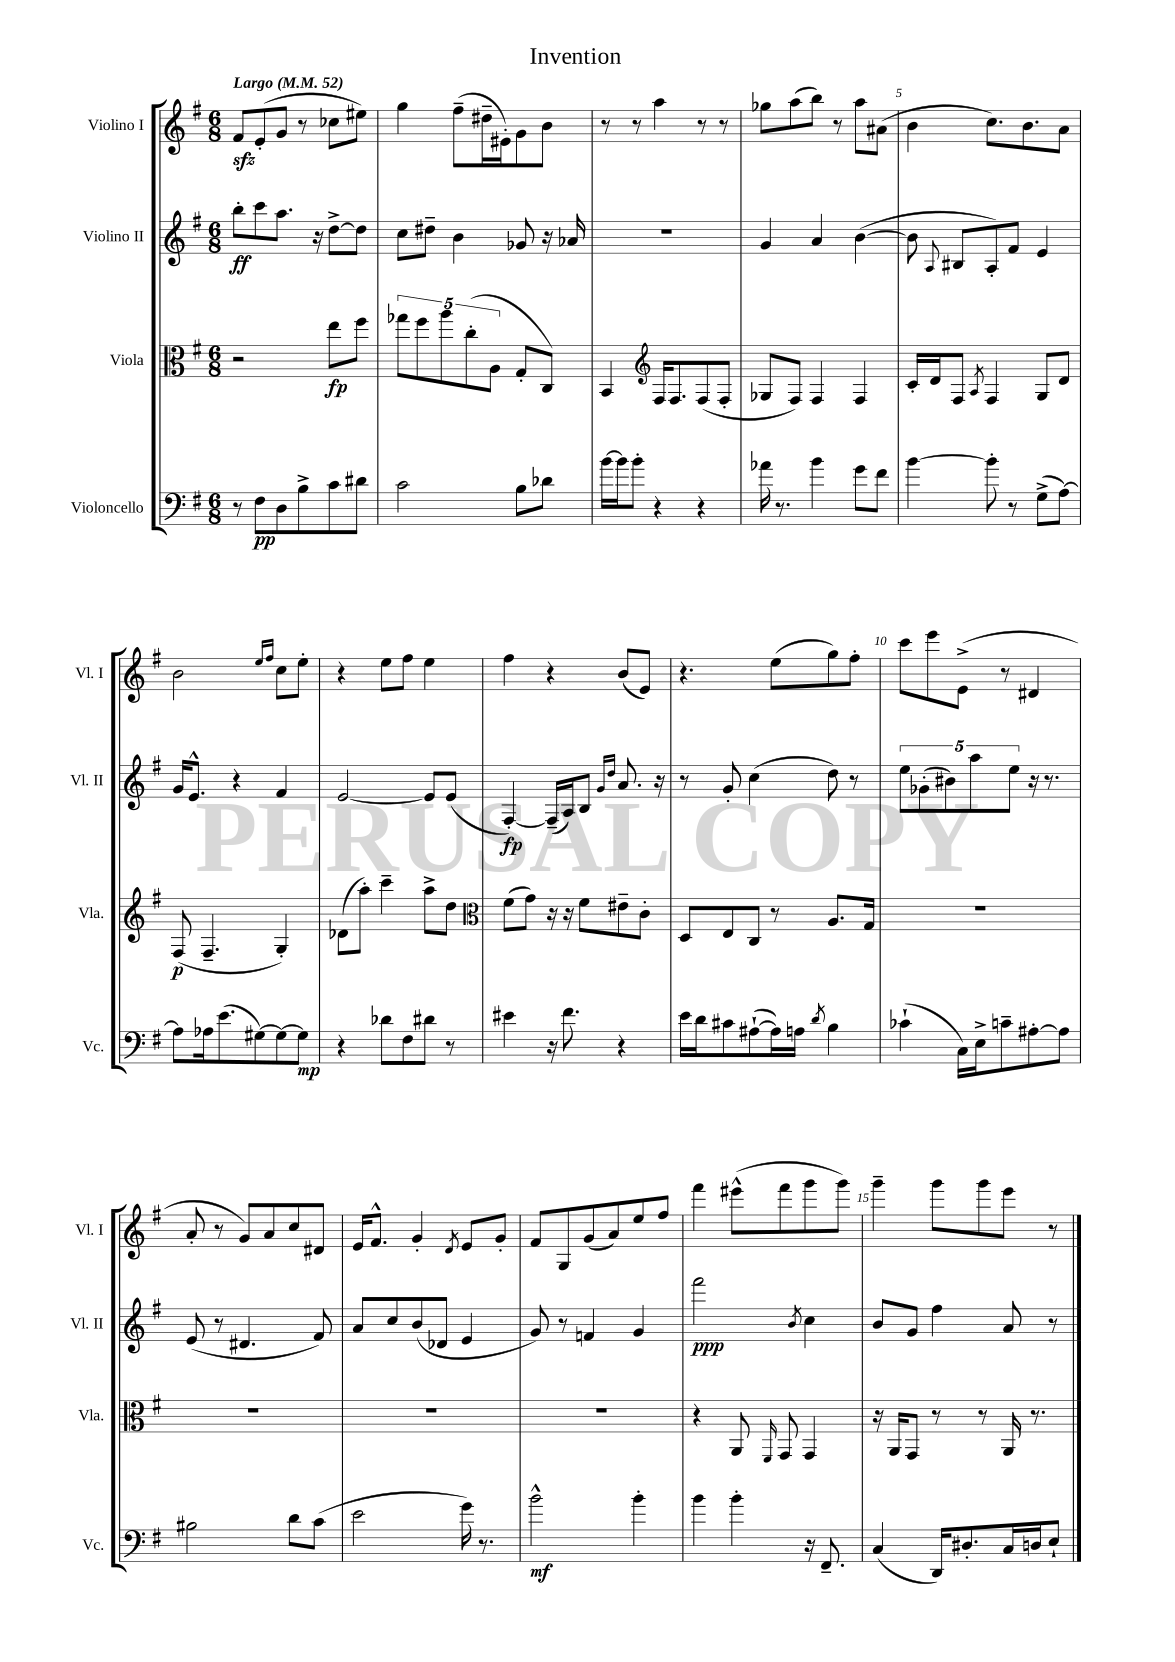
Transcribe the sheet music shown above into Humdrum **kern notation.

**kern	**kern	**kern	**kern
*staff4	*staff3	*staff2	*staff1
*clefF4	*clefC3	*clefG2	*clefG2
*k[f#]	*k[f#]	*k[f#]	*k[f#]
*M6/8	*M6/8	*M6/8	*M6/8
*MM52	*MM52	*MM52	*MM52
8r	2r	8bb'\L	8f#/L
8F#\L	.	8ccc\	(8e'/
8D\	.	8.aa\J	8g/J
8B^\	.	.	8r
.	.	16r	.
8c\	8ee\L	[8dd^\L	8cc-\L
8d#\J	8ff#\J	8dd\]J	8ee#\J)
=	=	=	=
2c\	10gg-\L	8cc\L	4gg\
.	10ff#\	.	.
.	.	8dd#~\J	.
.	10aa\	.	.
.	.	4b\	(8ff#~\L
.	(10cc'\	.	.
.	.	.	16dd#~\L
.	10A\J	.	.
.	.	.	16e#'\J)
8B\L	8G'/L	8g-/	8g\
8d-\J	8C/J)	16r	8b\J
.	.	16a-/	.
=	=	=	=
[16b\LL	4BB/	2.r	8r
16b\]J	.	.	.
8b'\J	.	.	8r
*	*clefG2	*	*
4r	16F#/LK	.	4aa\
.	8.F#/	.	.
4r	(8F#/	.	8r
.	8F#'/J	.	8r
=	=	=	=
16a-\	8G-/L	4g/	8gg-\L
8.r	.	.	.
.	8F#/J)	.	(8aa\
4b\	4F#/	4a/	8bb\J)
.	.	.	8r
8g\L	4F#/	([4b\	8aa\L
8f#\J	.	.	(8a#\J
=	=	=	=
[4b\	16c'/LL	8b\]	4b\
.	16d/J	.	.
.	.	8qqA/	.
.	8F#/J	8B#/L	.
.	8qA/	.	.
8b'\]	4F#/	8A'/)	8.cc\L)
8r	.	8f#/J	.
.	.	.	8.b\
(8G^\L	8G/L	4e/	.
[8A\J)	8d/J	.	8a\J
=	=	=	=
8A\]L	(8F#/	16g/LK	2b\
.	.	8.e^^/J	.
16A-\k	4.F#~/	.	.
(8.e\	.	.	.
.	.	4r	.
[8G#\)	.	.	.
.	.	.	16qqee/LL
.	.	.	16qqff#/JJ
8G#\_	4G'/)	4f#/	8cc\L
8G#\]J	.	.	8ee'\J
=	=	=	=
4r	(8d-\L	[2e/	4r
.	8aa'\J)	.	.
8d-\L	4ccc~\	.	8ee\L
8F#\	.	.	8ff#\J
8d#\J	8aa^\L	8e/]L	4ee\
8r	8dd\J	(8e/J	.
=	=	=	=
*	*clefC3	*	*
4e#\	(8f#\L	[4F#'/)	4ff#\
.	8g\J)	.	.
16r	16r	(16F#~/]LL	4r
8.f#\	16r	16A/J)	.
.	8f#\L	8B/J	.
.	.	16qqg/LL	.
.	.	16qqdd/JJ	.
4r	8e#~\	8.a/	(8b/L
.	8c'\J	.	8e/J)
.	.	16r	.
=	=	=	=
16e\LL	8D/L	8r	4.r
16d\J	.	.	.
8c#\	8E/	8g'/	.
([8A#`\	8C/J	(4cc\	.
16A#\]L)	8r	.	(8ee\L
16A\JJ	.	.	.
8qd/	.	.	.
4B\	8.A/L	8dd\)	8gg\)
.	.	8r	8ff#'\J
.	16G/Jk	.	.
=	=	=	=
(4c-`\	2.r	10ee\L	8ccc\L
.	.	(10g-'\	.
.	.	.	8eee\
.	.	10b#\)	.
16C\LL)	.	.	(8e^\J
.	.	10aa\	.
16E^\J	.	.	.
8c~\	.	.	8r
.	.	10ee\J	.
[8A#'\	.	16r	4d#/
.	.	8.r	.
8A#\]J	.	.	.
=	=	=	=
2B#\	2.r	(8e/	8a'/
.	.	8r	8r
.	.	4.d#/	8g/L)
.	.	.	8a/
8d\L	.	.	8cc/
(8c\J	.	8f#/)	8d#/J
=	=	=	=
2e\	2.r	8a/L	16e/LK
.	.	.	8.f#^^/J
.	.	8cc/	.
.	.	(8b/	4g'/
.	.	8d-/J	.
.	.	.	8qd/
16g\)	.	4e/	8e/L
8.r	.	.	.
.	.	.	8g'/J
=	=	=	=
2b^^\	2.r	8g/)	8f#/L
.	.	8r	8G/
.	.	4f/	(8g/
.	.	.	8a/)
4b'\	.	4g/	8ee/
.	.	.	8ff#/J
=	=	=	=
4b\	4r	2fff#\	4fff#\
4b'\	8AA/	.	(8eee#^^\L
.	16qqFF#/	.	.
.	8GG/	.	8fff#\
.	.	8qb/	.
16r	4GG/	4cc\	8ggg\
8.FF#~/	.	.	.
.	.	.	8ggg\J)
=	=	=	=
(4C/	16r	8b/L	4ggg~\
.	16AA/LK	.	.
.	8GG/J	8g/J	.
16DD/LK)	8r	4ff#\	8ggg\L
8.D#'/	.	.	.
.	8r	.	8ggg\
16C/L	16AA/	8a/	8eee\J
16D/J	8.r	.	.
8E`/J	.	8r	8r
==	==	==	==
*-	*-	*-	*-
